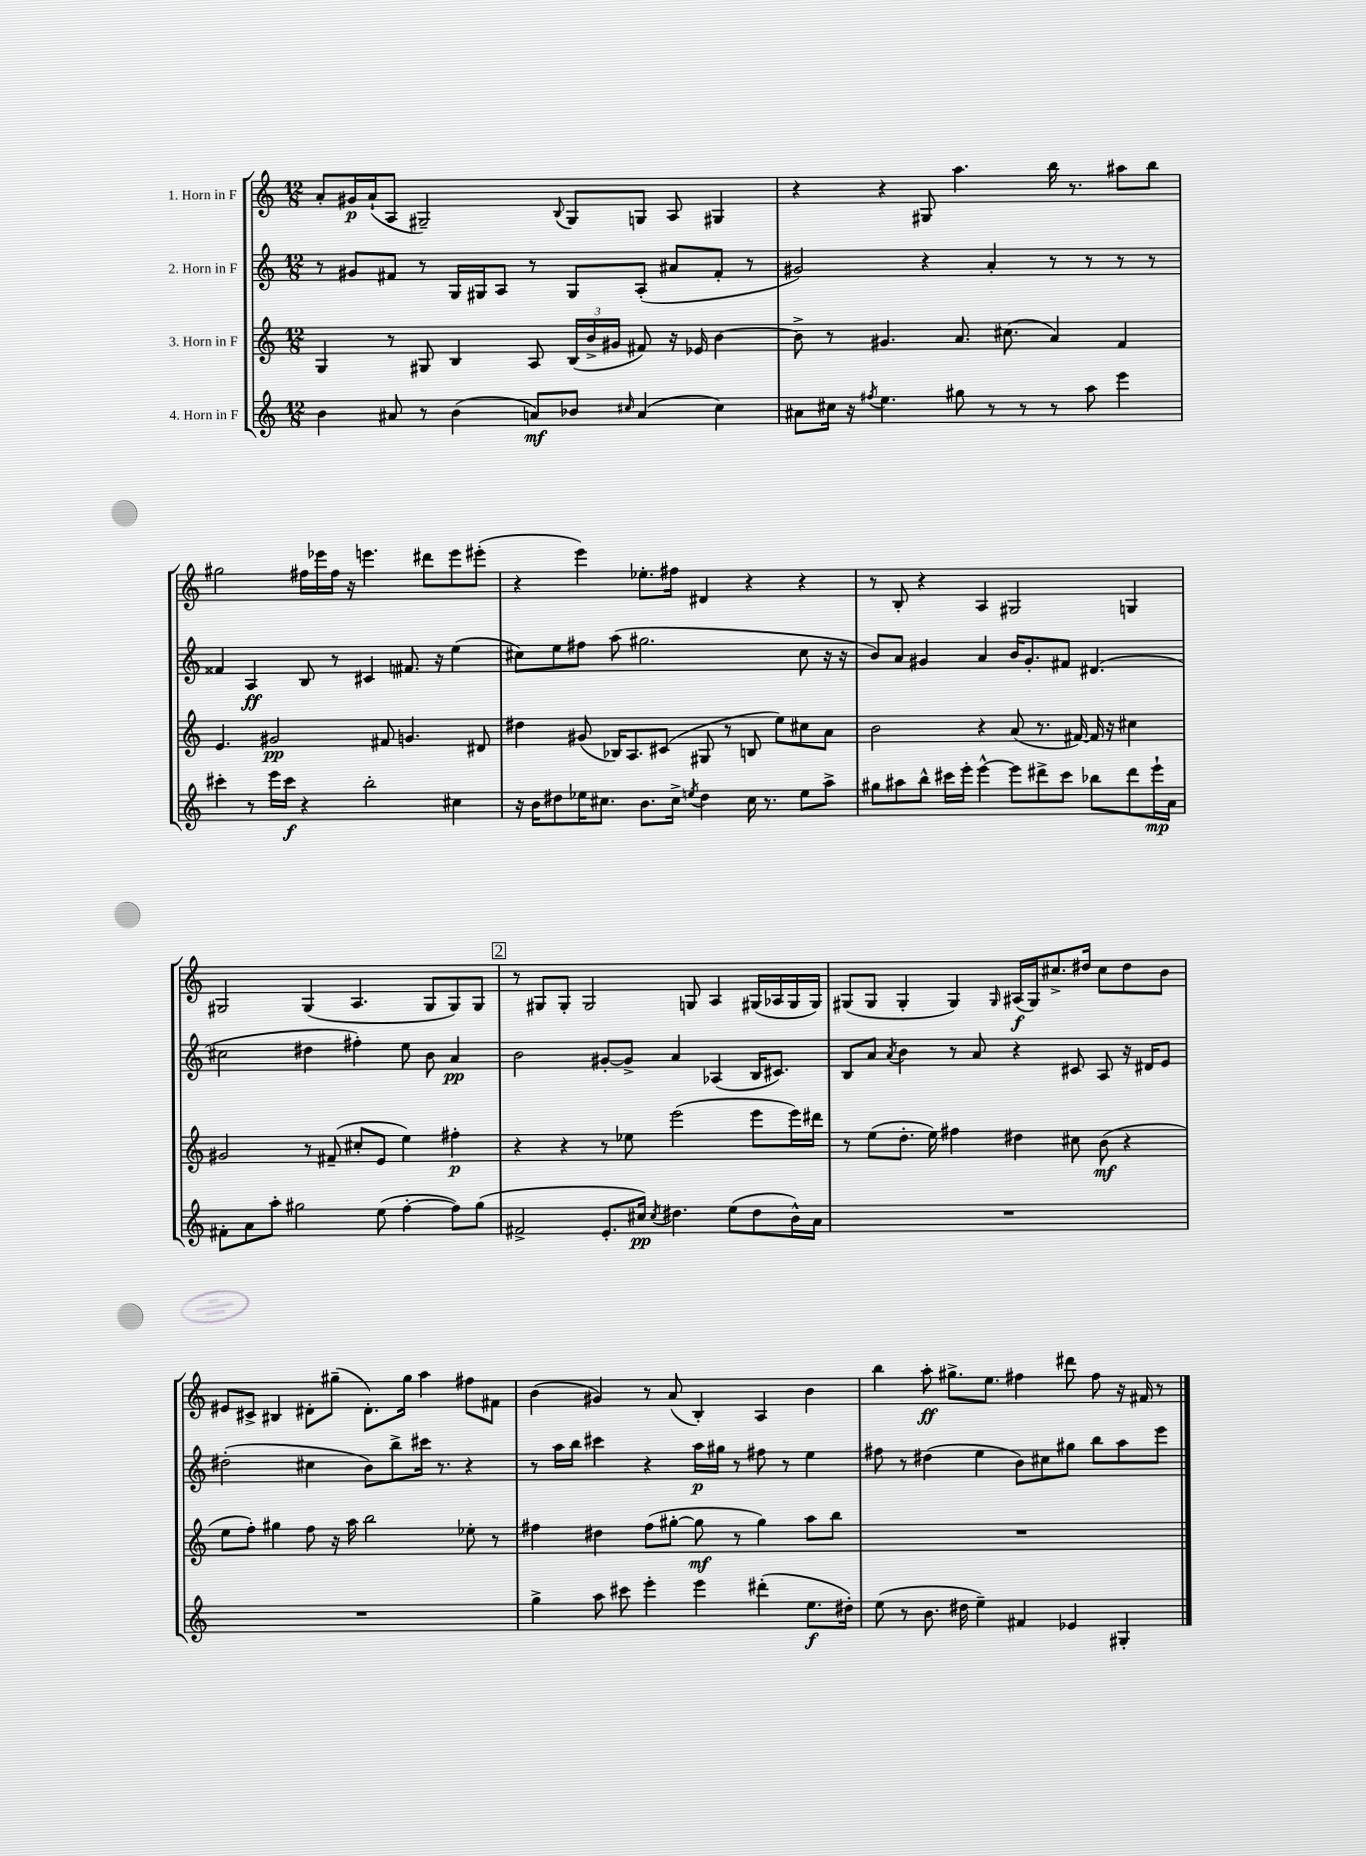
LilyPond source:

<<
\new StaffGroup <<
\new Staff = "s0" \with { instrumentName = "1. Horn in F" } {
    \clef treble \key c \major \numericTimeSignature \time 12/8
    \autoBeamOff a'8[-. gis'16\p a'16-!( a8] gis2--) \appoggiatura { b8 } gis8[ g8] a8 gis4 |
    r4 r4 gis8 a''4. b''16 r8. ais''8[ b''8] |
    gis''2 fis''16[ ees'''16 fis''16] r16 e'''4. dis'''8[ e'''8 eis'''8]-.( |
    r4 e'''4) ees''8.[-. fis''16] dis'4 r4 r4 |
    r8 b8-. r4 a4 gis2 g4 |
    gis2 gis4( a4. gis8[ gis8) gis8] |
    \mark \markup { \box "2" } r8 gis8[ gis8]-. gis2 g8 a4 gis16[( aes16 gis16 gis16]) |
    gis8[( gis8] gis4-. gis4) \grace { gis16 } ais16[\f( gis16) cis''8.-> dis''16] cis''8[ dis''8 b'8] |
    eis'8[ cis'8]-> bis4 dis'8[-. gis''8]--( dis'8.[-.) gis''16] a''4 fis''8[ fis'8] |
    b'4( gis'4) r8 a'8( b4-.) a4 b'4 |
    b''4 a''8-.\ff gis''8.[-> e''8.] fis''4 dis'''8 fis''8 r16 fis'16 r8 \bar "|." |
}
\new Staff = "s1" \with { instrumentName = "2. Horn in F" } {
    \clef treble \key c \major \numericTimeSignature \time 12/8
    \autoBeamOff r8 gis'8[ fis'8] r8 g16[ gis16 a8] r8 gis8[ a8]-.( ais'8[ fis'8]-. r8 |
    gis'2) r4 a'4-. r8 r8 r8 r8 |
    fisis'4 a4\ff b8 r8 cis'4 fis'8. r16 e''4( |
    cis''8[) e''8 fis''8] a''8( gis''2. cis''8 r16 r16 |
    b'8[) a'8] gis'4 a'4 b'16[ gis'8.-. fis'8] dis'4.( |
    cis''2 dis''4 fis''4-.) e''8 b'8 a'4\pp |
    \mark \markup { \box "2" } b'2 gis'8[~-. gis'8]-> a'4 aes4( b16[ cis'8.]) |
    b8[ a'8] \acciaccatura { a'8 } b'4 r8 a'8 r4 cis'8 a8 r16 dis'16[ e'8] |
    dis''2-.( cis''4 b'8[) b''8-> cis'''16] r8. r4 |
    r8 a''16[ b''16] cis'''4 r4 a''16[\p gis''16] r8 fis''8 r8 e''4 |
    fis''8 r8 dis''4( e''4 b'8[) cis''8 gis''8] b''8[ a''8 e'''8] \bar "|." |
}
\new Staff = "s2" \with { instrumentName = "3. Horn in F" } {
    \clef treble \key c \major \numericTimeSignature \time 12/8
    \autoBeamOff g4 r8 gis8 b4 a8 \tuplet 3/2 { b16[( b'16-> gis'16] } fis'8) r16 ees'16 b'4~ |
    b'8-> r8 gis'4. a'8. cis''8.( a'4) f'4 |
    e'4. gis'2\pp fis'8 g'4. dis'8 |
    dis''4 gis'8( bes16[) a8. cis'8]( gis8 r8 b8 e''8[) cis''8 a'8] |
    b'2 r4 a'8( r8. fis'16~) fis'16 r16 cis''4 |
    gis'2 r8 fis'8--( cis''8[-. e'8] e''4) fis''4-.\p |
    \mark \markup { \box "2" } r4 r4 r8 ees''8 e'''2( e'''8[ e'''16) dis'''16] |
    r8 e''8[( d''8.]-. e''16) fis''4 dis''4 cis''8 b'8\mf( r4 |
    e''8[ f''8]-.) gis''4 f''8 r16 a''16 b''2 ees''8-. r8 |
    fis''4 dis''4 fis''8[( gis''8]~-. gis''8\mf r8 gis''4) a''8[ b''8] |
    R1. \bar "|." |
}
\new Staff = "s3" \with { instrumentName = "4. Horn in F" } {
    \clef treble \key c \major \numericTimeSignature \time 12/8
    \autoBeamOff b'4 ais'8 r8 b'4( a'8[\mf) bes'8] \grace { cis''16 } a'4( cis''4) |
    ais'8[ cis''16] r16 \acciaccatura { fis''8 } e''4. gis''8 r8 r8 r8 a''8 e'''4 |
    cis'''4-. r8 e'''16[ cis'''16]\f r4 b''2-. cis''4 |
    r16 b'16[ dis''8 ees''16 cis''8.] b'8.[ cis''16]-> \acciaccatura { e''8 } dis''4 cis''16 r8. e''8[ a''8]-> |
    gis''8[ ais''8 b''8]-^ cis'''16[ e'''16]-. e'''4~-^ e'''8[ dis'''8-> cis'''8] bes''8[ dis'''8 e'''16-!\mp a'16] |
    fis'8[-. a'8 a''8]-. gis''2 e''8( f''4~-. f''8[) gis''8]( |
    \mark \markup { \box "2" } fis'2-> e'8.[-. cis''16]\pp) \acciaccatura { cis''8 } dis''4. e''8[( dis''8 b'16-^) a'16] |
    R1. |
    R1. |
    g''4-> a''8 cis'''8 e'''4-. e'''4 dis'''4-.( e''8.[\f dis''16]-.) |
    e''8( r8 b'8. dis''16 e''4--) fis'4 ees'4 gis4-. \bar "|." |
}
>>
>>
\layout { \context { \Score \remove "Bar_number_engraver" } }
